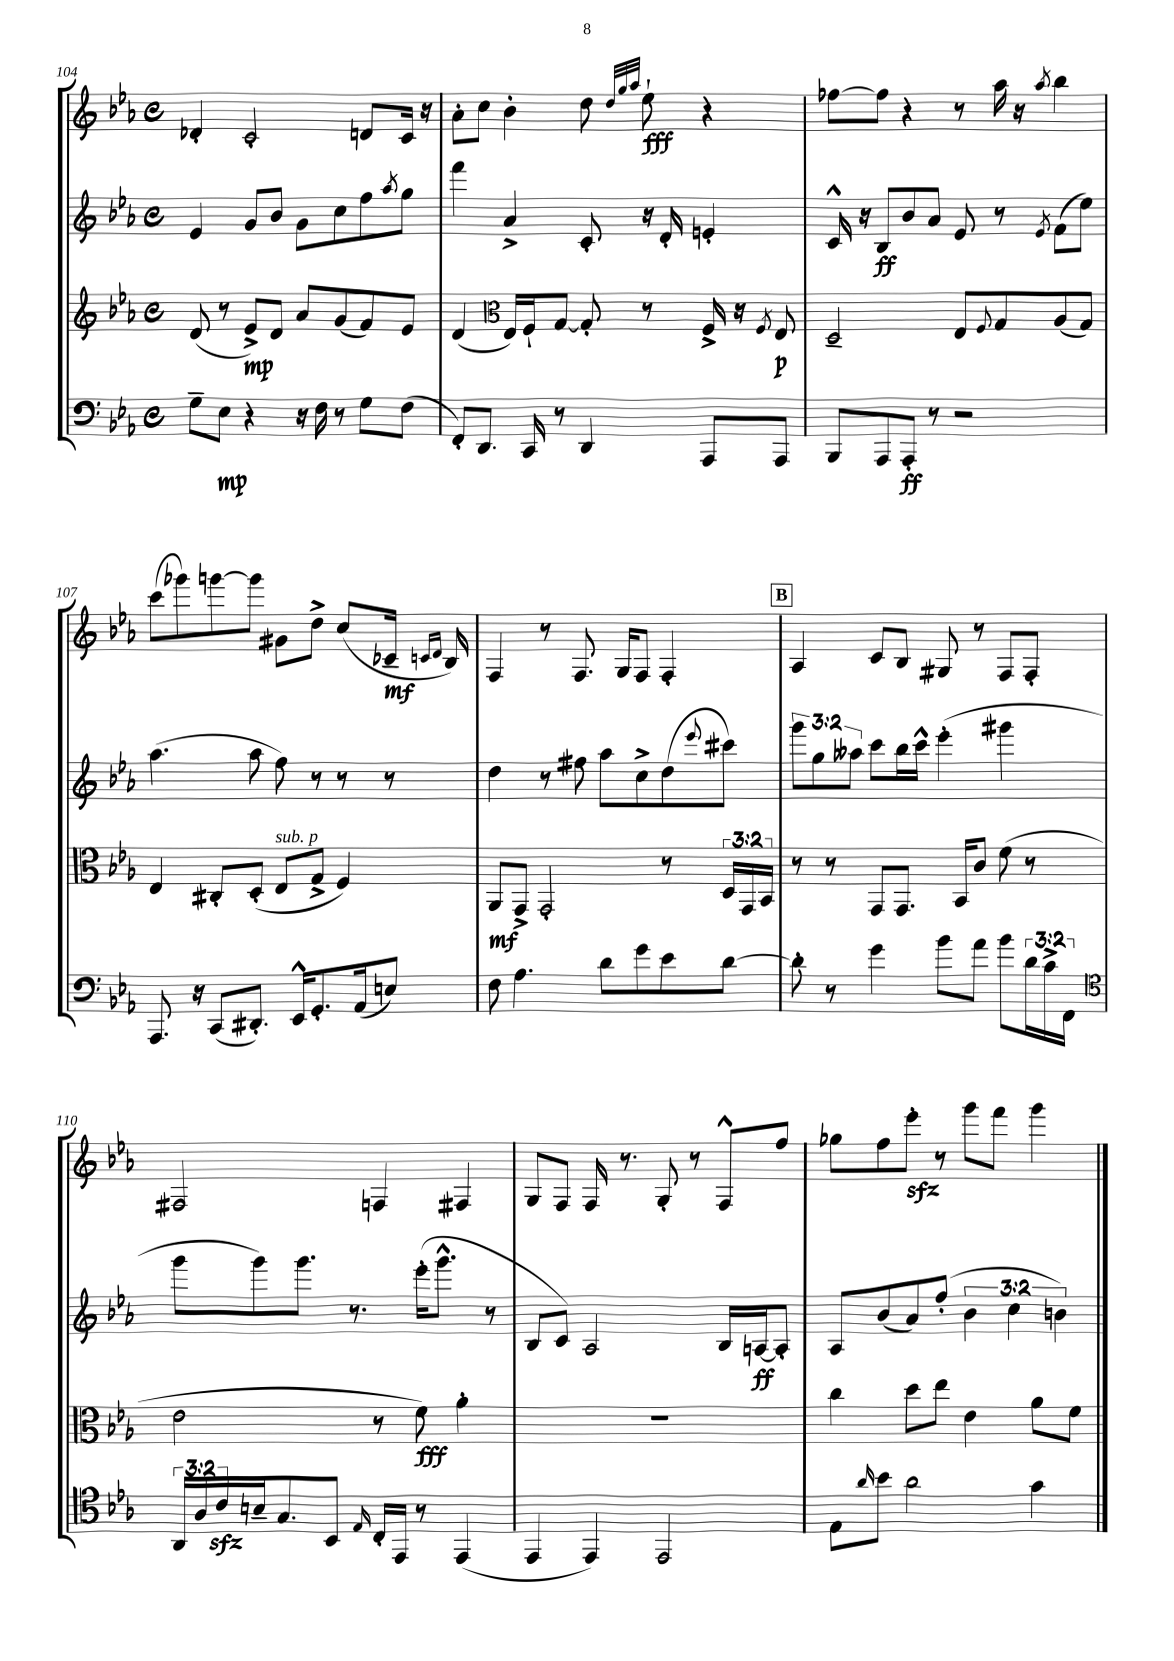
<<
\new StaffGroup <<
\new Staff = "s0" {
    \clef treble \key ees \major \defaultTimeSignature \time 4/4
    des'4-. c'2-. d'8 c'16 r16 |
    aes'8-. c''8 bes'4-. d''8 \grace { d''32 g''32 aes''32 } ees''8-!\fff r4 |
    fes''8~ fes''8 r4 r8 aes''16 r16 \acciaccatura { aes''8 } bes''4 |
    c'''8( ges'''8) g'''8~ g'''8 gis'8 d''8-> c''8( ces'16--\mf \grace { c'16 d'16 } bes16) |
    f4 r8 f8. g16 f8 f4-. |
    \mark \markup { \box "B" } aes4 c'8 bes8 gis8 r8 f8 f8-. |
    fis2 f4 fis4 |
    g8 f8 f16 r8. g8-. r8 f8-^ f''8 |
    ges''8 f''8 ees'''8-.\sfz r8 g'''8 f'''8 g'''4 \bar "|." |
}
\new Staff = "s1" {
    \clef treble \key ees \major \defaultTimeSignature \time 4/4 \override Staff.TupletNumber.text = #tuplet-number::calc-fraction-text
    ees'4 g'8 bes'8 g'8 c''8 f''8 \acciaccatura { aes''8 } g''8 |
    f'''4 aes'4-> c'8-. r16 d'16-. e'4-. |
    c'16-^ r16 bes8\ff bes'8 aes'8 ees'8 r8 \acciaccatura { ees'8 } f'8( ees''8) |
    aes''4.( aes''8 f''8) r8 r8 r8 |
    d''4 r8 fis''8 aes''8 c''8-> d''8( \appoggiatura { ees'''8 } cis'''8) |
    \mark \markup { \box "B" } \tuplet 3/2 { g'''8 g''8 aeses''8 } c'''8 bes''16 c'''16-^ ees'''4-.( gis'''4 |
    g'''8 g'''8) g'''8. r8. ees'''16-.( g'''8.-^ r8 |
    bes8 c'8) aes2 bes16 a16~\ff a8-. |
    aes8 bes'8( aes'8) f''8-.( \tuplet 3/2 { bes'4 c''4 b'4) } \bar "|." |
}
\new Staff = "s2" {
    \clef treble \key ees \major \defaultTimeSignature \time 4/4 \override Staff.TupletNumber.text = #tuplet-number::calc-fraction-text
    d'8( r8 ees'8->\mp) d'8 aes'8 g'8( f'8) ees'8 |
    d'4( \clef alto ees16) f16-! g8~ g8-. r8 f16-> r16 \acciaccatura { f8 } ees8\p |
    d2-- ees8 \appoggiatura { f8 } g8 aes8( g8) |
    ees4 cis8-. d8-.( ees8^\markup { \italic "sub. p" } g8-> f4) |
    aes,8\mf g,8-> g,2-. r8 \tuplet 3/2 { d16 g,16 bes,16 } |
    \mark \markup { \box "B" } r8 r8 g,8 g,8. bes,16 c'8 f'8( r8 |
    ees'2 r8 f'8\fff) aes'4-. |
    R1 |
    c''4 d''8 ees''8 ees'4 aes'8 f'8 \bar "|." |
}
\new Staff = "s3" {
    \clef bass \key ees \major \defaultTimeSignature \time 4/4 \override Staff.TupletNumber.text = #tuplet-number::calc-fraction-text
    g8-- ees8\mp r4 r16 f16 r8 g8 f8( |
    f,8-.) d,8. c,16 r8 d,4 aes,,8 aes,,8 |
    bes,,8 aes,,8 aes,,8-.\ff r8 r2 |
    aes,,8. r16 c,8( dis,8.-.) ees,16-^ g,8.-. aes,16( e8) |
    f8 aes4. d'8 g'8 ees'8 d'8~ |
    \mark \markup { \box "B" } d'8-. r8 g'4 bes'8 aes'8 bes'8 \tuplet 3/2 { d'16 c'16-> f,16 } |
    \clef tenor \tuplet 3/2 { aes,16 aes16 c'16\sfz } b16-- g8. bes,8 \grace { ees16 } c16-. ees,16 r8 ees,4( |
    ees,4 ees,4) ees,2 |
    ees8 \grace { aes'16 } bes'8 aes'2 g'4 \bar "|." |
}
>>
>>
\layout { \context { \Score currentBarNumber = #104 } }
